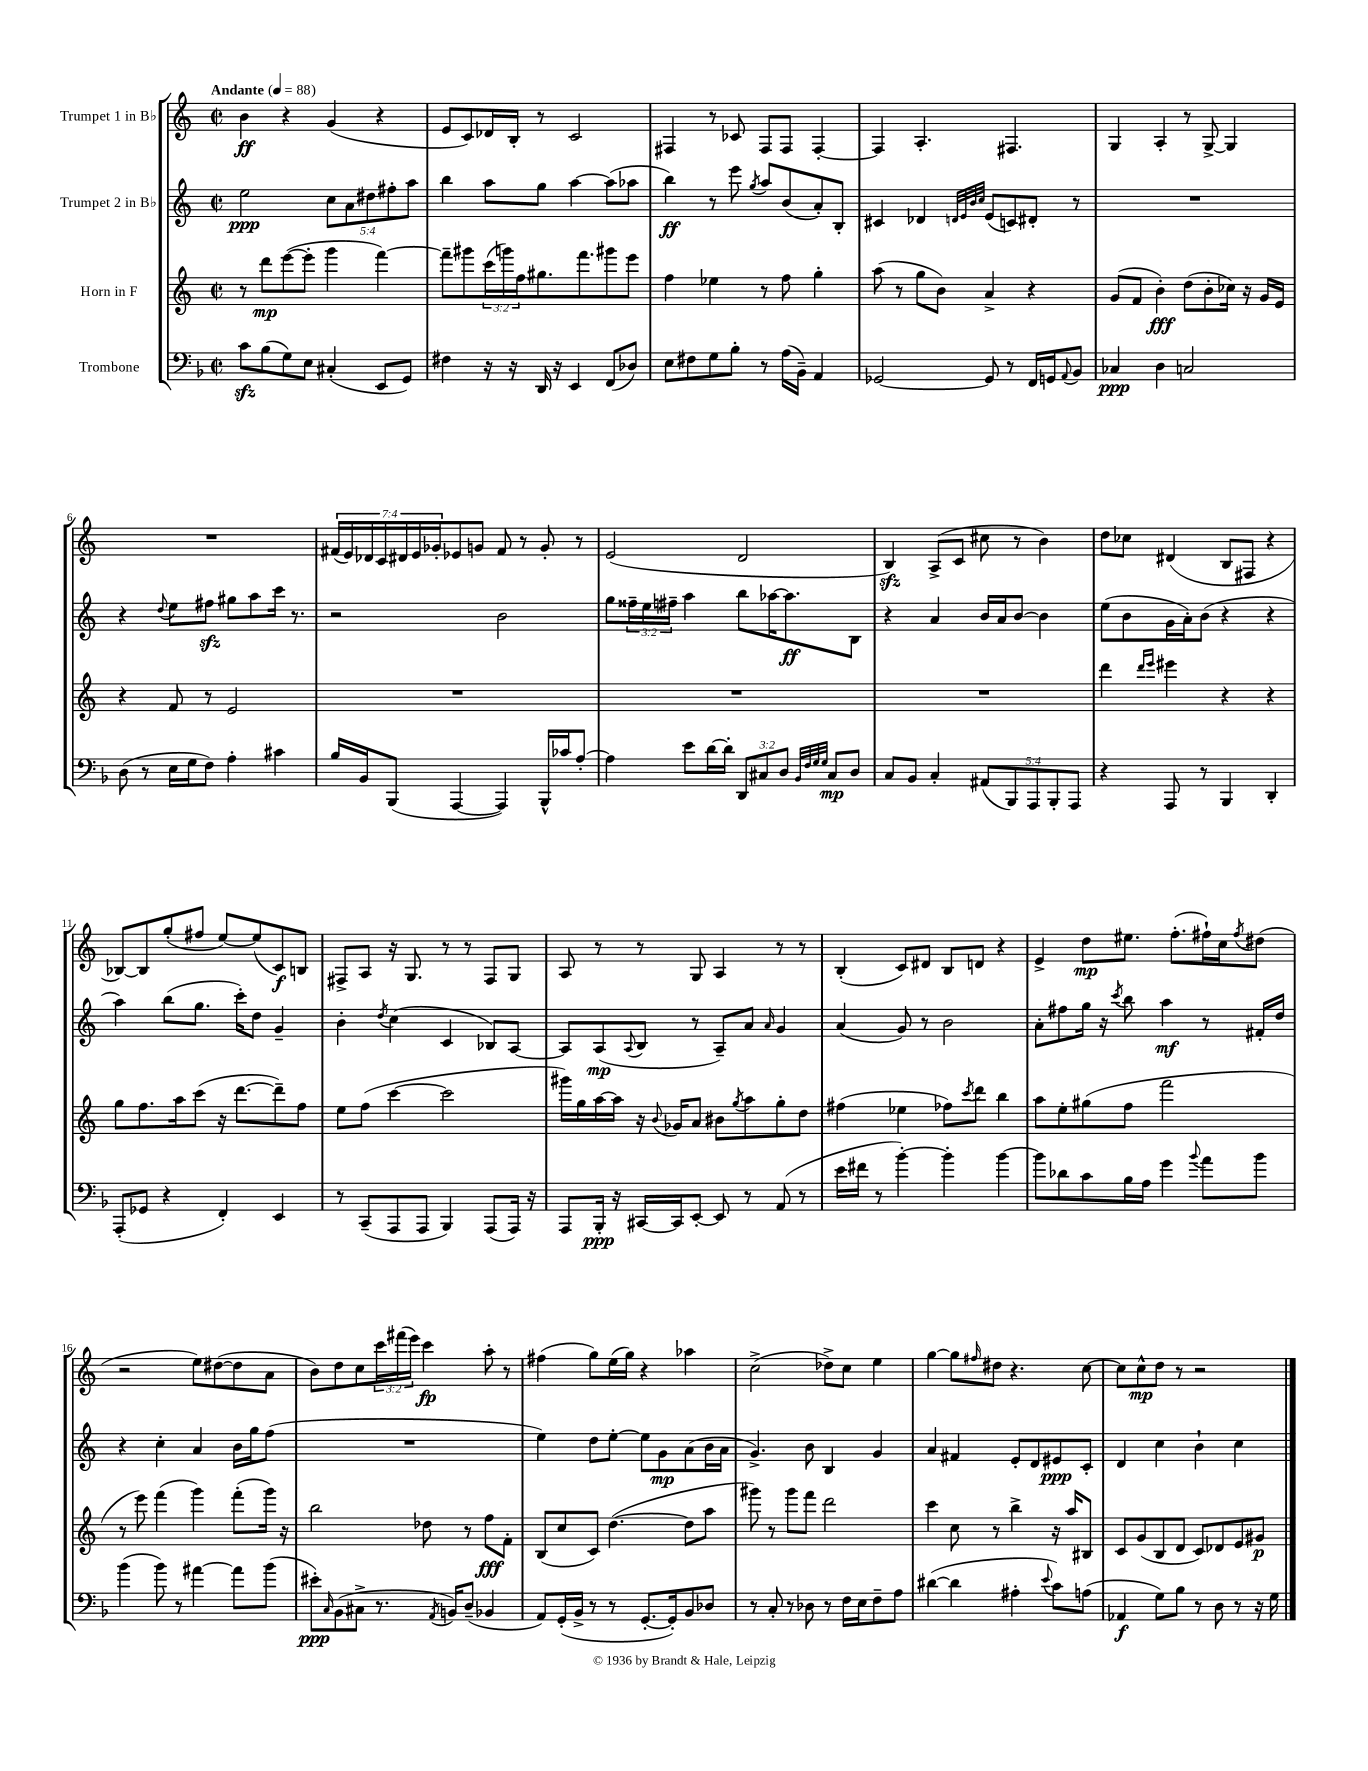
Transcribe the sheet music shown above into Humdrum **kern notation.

**kern	**kern	**kern	**kern
*staff4	*staff3	*staff2	*staff1
*clefF4	*clefG2	*clefG2	*clefG2
*k[b-]	*k[]	*k[]	*k[]
*M2/2	*M2/2	*M2/2	*M2/2
*met(c|)	*met(c|)	*met(c|)	*met(c|)
*MM88	*MM88	*MM88	*MM88
8c	8r	2ee	4b
(8B-	8ddd	.	.
8G)	([8eee	.	4r
8E	8eee']	.	.
(4C#'	4ggg	10cc	(4g
.	.	10a	.
.	.	10dd#	.
8EE	[4fff)	.	4r
.	.	10ff#'	.
8GG)	.	.	.
.	.	10aa	.
=	=	=	=
4F#	8fff~]	4bb	8e
.	8ggg#	.	8c)
16r	(24ccc	8aa	16d-
.	24ggg)	.	.
16r	.	.	16B'
.	24ff	.	.
16DD	8.gg#	8gg	8r
16r	.	.	.
4EE	.	[4aa	2c
.	8.fff	.	.
(8FF	8ggg#	(8aa]	.
8D-)	8eee	8aa-	.
=	=	=	=
8E	4ff	4bb)	4F#
8F#	.	.	.
8G	4ee-	8r	8r
8B-'	.	8eee	8c-
.	.	8qgg	.
8r	8r	8aa	8F#
(16A	8ff	(8b	8F#
16BB-~)	.	.	.
4AA	4gg'	8a')	[4F#'
.	.	8B'	.
=	=	=	=
[2GG-	(8aa	4c#	4F#]
.	8r	.	.
.	8gg	4d-	4.A'
.	8b)	.	.
.	.	32qqd	.
.	.	32qqe	.
.	.	32qqb	.
.	.	32qqcc	.
8GG-]	4a^	(8e	.
8r	.	8c)	4.F#
16FF	4r	8d#'	.
16GG	.	.	.
8qqAA	.	.	.
8BB-	.	8r	.
=	=	=	=
4C-	(8g	1r	4G
.	8f	.	.
4D	4b')	.	4A'
2C	(8dd	.	8r
.	8b'	.	[8G^
.	16cc-)	.	4G]
.	16r	.	.
.	16g	.	.
.	16e	.	.
=	=	=	=
(8D	4r	4r	1r
8r	.	.	.
.	.	8qqdd	.
16E	8f	8ee	.
16G	.	.	.
8F)	8r	8ff#	.
4A'	2e	8gg#	.
.	.	8aa	.
4c#	.	16ccc	.
.	.	8.r	.
=	=	=	=
16B-	1r	2r	(28f#
.	.	.	28e)
16BB-	.	.	.
.	.	.	28d-
.	.	.	28c
(8BBB-	.	.	.
.	.	.	28d#
.	.	.	28e
.	.	.	28g-'
[4AAA	.	.	8e-
.	.	.	8g
4AAA])	.	2b	8f#
.	.	.	8r
16BBB-^^	.	.	8g'
16c-	.	.	.
[8A'	.	.	8r
=	=	=	=
4A]	1r	8gg	(2e
.	.	24ff##~	.
.	.	24ee	.
.	.	24ff#~	.
8e	.	4aa	.
[16d	.	.	.
16d']	.	.	.
12DD	.	8bb	2d
12C#	.	.	.
.	.	[16aa-	.
12D	.	.	.
.	.	8.aa-]	.
32qqBB-	.	.	.
32qqF	.	.	.
32qqG	.	.	.
32qqG	.	.	.
8C#	.	.	.
8D	.	8B	.
=	=	=	=
8C	1r	4r	4B)
8BB-	.	.	.
4C'	.	4a	(8A^
.	.	.	8c
(10AA#	.	16b	8cc#
.	.	16a	.
10BBB-)	.	.	.
.	.	[8b	8r
10AAA	.	.	.
.	.	4b]	4b)
10BBB-'	.	.	.
10AAA	.	.	.
=	=	=	=
4r	4ddd	(8ee	8dd
.	.	8b	8cc-
.	16qqddd	.	.
.	16qqeee	.	.
8AAA	4eee#	16g	(4d#
.	.	16a')	.
8r	.	(8b	.
4BBB-	4r	4r	8B
.	.	.	8F#
4DD'	4r	4r	4r
=	=	=	=
(8AAA'	8gg	4aa)	[8B-)
8GG-	8.ff	.	8B-]
4r	.	(8bb	(8gg'
.	16aa	.	.
.	(8ccc	8.gg	8ff#
4FF')	16r	.	[8ee)
.	[8.ddd	16ccc')	.
.	.	8dd	(8ee]
4EE	8ddd~])	4g~	8c)
.	8ff	.	8B
=	=	=	=
8r	8ee	4b'	8F#^
(8CC~	(8ff	.	8A
.	.	8qdd	.
8AAA	[4ccc	(4cc	16r
.	.	.	8.G
8AAA	.	.	.
4BBB-)	2ccc]	4c	8r
.	.	.	8r
(8AAA	.	8B-)	8F#
16AAA)	.	[8A	8G
16r	.	.	.
=	=	=	=
8AAA	16ggg#)	8A]	8A
.	16gg	.	.
16BBB-'	[16aa	(8A	8r
16r	16aa]	.	.
.	.	8qqA	.
[16CC#	16r	8B	8r
.	8qqb	.	.
16CC#]	16g-	.	.
[8EE'	8a	8r	8G
8EE]	8b#	8A~)	4A
.	8qgg	.	.
8r	8aa	8a	.
.	.	16qqa	.
(8AA	8gg'	4g	8r
8r	8dd	.	8r
=	=	=	=
16e	(4ff#	(4a	(4B'
16f#	.	.	.
8r	.	.	.
[4b-')	4ee-	8g)	8c)
.	.	8r	8d#
4b-']	8ff-)	2b	8B
.	8qccc	.	.
.	8ddd	.	8d
[4b-	4bb	.	4r
=	=	=	=
8b-]	8aa	8a'	4e^
8d-	8ee'	8ff#	.
8c	(8gg#	16gg	8dd
.	.	16r	.
.	.	8qccc	.
16B-	8ff	8bb	8.ee#
16A	.	.	.
4g	2fff	4aa	.
.	.	.	(8.ff'
8qqb-	.	.	.
8a	.	8r	16ff#`)
.	.	.	16cc
.	.	.	8qff#
8b-	.	16f#'	(8dd#
.	.	16dd	.
=	=	=	=
(4b-	8r	4r	2r
.	8eee)	.	.
8b-)	(4fff	4cc'	.
8r	.	.	.
[4a#	4ggg)	4a	8ee)
.	.	.	([8dd#
8a#]	(8fff'	16b	8dd#]
.	.	16gg	.
(8b-	16ggg)	(8ff	8a
.	16r	.	.
=	=	=	=
8e#')	2bb	1r	8b)
16qqC	.	.	.
(8BB-	.	.	8dd
8C#^	.	.	8cc
8.r	.	.	24ccc
.	.	.	(24fff#
.	.	.	24eee)
.	8dd-	.	4ccc
8qAA	.	.	.
16BB)	.	.	.
(8D~	8r	.	.
4BB-	8ff	.	8aa'
.	8f'	.	8r
=	=	=	=
8AA)	(8B	4ee)	(4ff#
(16GG'	8cc	.	.
16BB-^	.	.	.
8r	8c)	8dd	8gg)
8r	([4.dd	[8ee'	(16ee
.	.	.	16gg)
[8.GG'	.	8ee]	4r
.	.	8g	.
16GG'])	.	.	.
8BB-	8dd]	(8a	4aa-
8D-	8aa	16b	.
.	.	16a	.
=	=	=	=
8r	8ggg#)	4.g^)	(2cc^
8C'	8r	.	.
8r	8ggg#	.	.
8D-	8fff	8b	.
8r	2ddd	4B	8dd-^)
16F	.	.	8cc
16E	.	.	.
8F~	.	4g	4ee
8A	.	.	.
=	=	=	=
([4d#	4ccc	4a	[4gg
4d#]	8cc	4f#	8gg]
.	.	.	16qqff#
.	8r	.	8dd#
4A#'	4bb^	8e'	4.r
.	.	8d	.
8qqe	.	.	.
8c)	16r	8e#	.
.	16aa	.	.
(8A	8B#	8c'	[8cc
=	=	=	=
4AA-	8c	4d	8cc]
.	(8g	.	8cc^^
8G)	8B	4cc	8dd
8B-	8d	.	8r
8r	8c)	4b`	2r
8D	8d-	.	.
8r	8e	4cc	.
16r	8g#	.	.
16G	.	.	.
==	==	==	==
*-	*-	*-	*-
